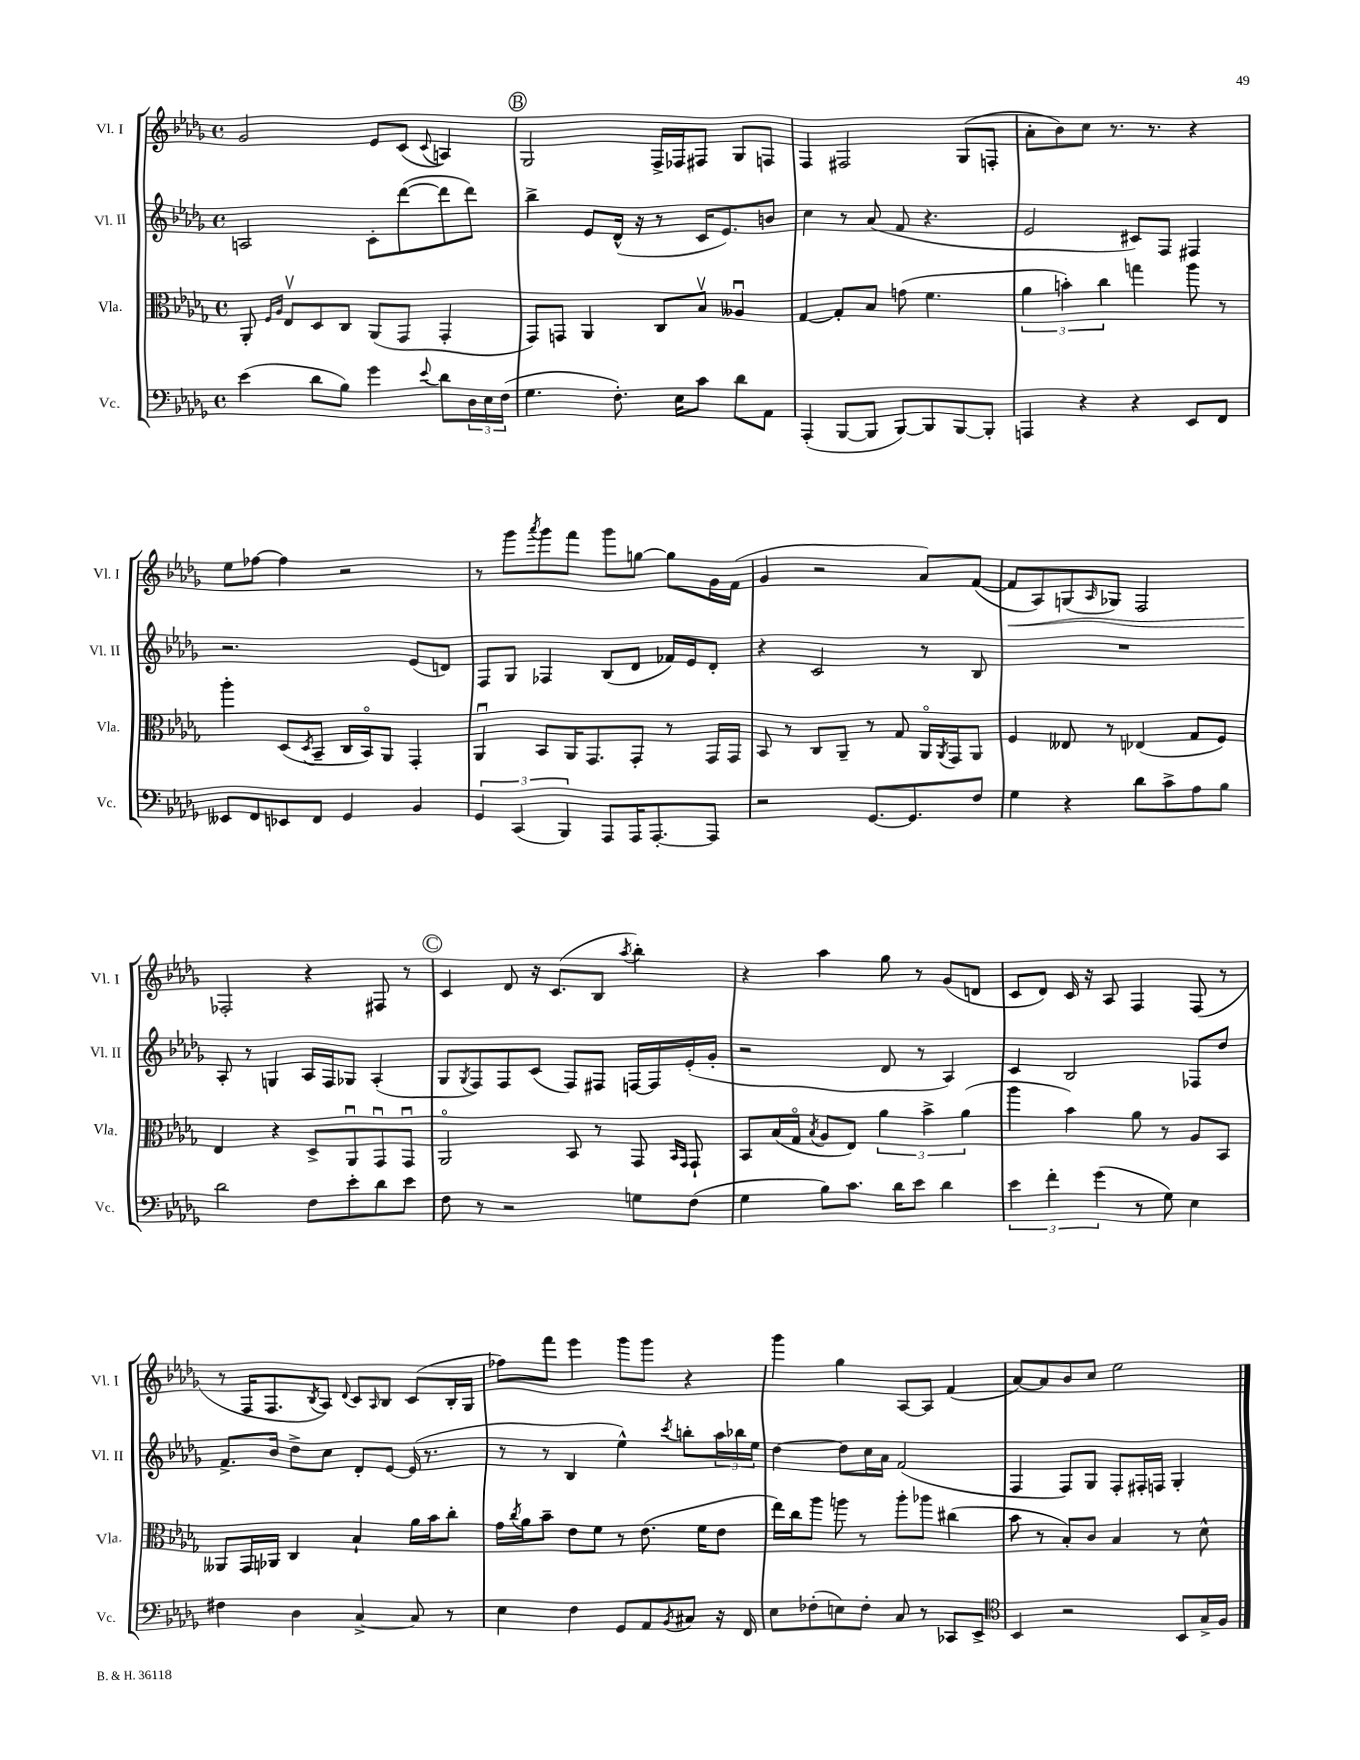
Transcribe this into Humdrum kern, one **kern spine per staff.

**kern	**kern	**kern	**kern
*staff4	*staff3	*staff2	*staff1
*clefF4	*clefC3	*clefG2	*clefG2
*k[b-e-a-d-g-]	*k[b-e-a-d-g-]	*k[b-e-a-d-g-]	*k[b-e-a-d-g-]
*M4/4	*M4/4	*M4/4	*M4/4
*met(c)	*met(c)	*met(c)	*met(c)
(4e-\	8AA-'/	2A/	2g-/
.	16qqF/LL	.	.
.	16qqA-/JJ	.	.
.	8E-v/L	.	.
8d-\L	8D-/	.	.
8B-\J)	8C/J	.	.
4g-\	(8AA-/L	8c'\L	8e-/L
.	8GG-/J	([8ddd-\	(8c/J
8qqe-/	.	.	8qqc/
8d-\L	4GG-'/	8ddd-\]	4A/)
24D-\L	.	8ddd-\J)	.
24E-\	.	.	.
(24F\JJ	.	.	.
=	=	=	=
4.G-\	8GG-/L)	4bb-^\	2G-/
.	8GG/J	.	.
.	4AA-/	8e-/L	.
8.F'\)	.	(16d-^^/Jk	.
.	.	16r	.
.	8C/L	8r	16F^/LL
16E-\LK	.	.	16F-/J
8c\J	8B-v/J	16c/LK	8F#/J
.	.	8.e-/)	.
8d-\L	4A--u/	.	8G-/L
8AA-\J	.	8b/J	8F/J
=	=	=	=
(4AAA-'/	[4G-/	4cc\	4F/
[8BBB-/L	8G-'/]L	8r	2F#/
8BBB-/]J	8B-/J	(8a-/	.
[8BBB-/L)	(8g\	8f/	.
8BBB-/]	4.f\	4.r	.
[8BBB-/	.	.	(8G-/L
8BBB-'/]J	.	.	8F'/J
=	=	=	=
4AAA/	6a-\	2e-/	8a-'\L
.	.	.	8b-\)
.	6b'\)	.	.
4r	.	.	8cc\J
.	6cc\	.	.
.	.	.	8.r
4r	4gg\	8c#/L)	.
.	.	.	8.r
.	.	8F/J	.
8EE-/L	8aa-\	4F#/	4r
8FF/J	8r	.	.
=	=	=	=
8EE--/L	4aa-'\	2.r	8ee-\L
8FF/	.	.	[8ff-\J
8EE-/	(8D-/L	.	4ff-\]
.	8qD-/	.	.
8FF/J	8BB-~/J	.	.
4GG-/	16C/LL	.	2r
.	16BB-o/J)	.	.
.	8AA-/J	.	.
4BB-/	4GG-'/	(8e-/L	.
.	.	8d/J)	.
=	=	=	=
6GG-/	4AA-u/	8F/L	8r
.	.	8G-/J	8ggg-\L
(6CC/	.	.	.
.	.	.	8qaaa-/
.	8BB-/L	4F-/	8ggg-\
6BBB-/)	.	.	.
.	16AA-/K	.	8fff\J
.	8.GG-/	.	.
8AAA-/L	.	(8B-/L	8ggg-\L
16AAA-/K	8GG-'/J	8d-/J	[8gg\J
[8.AAA-'/	.	.	.
.	8r	16f-/LL)	8gg\]L
.	.	16e-/J	.
8AAA-/]J	16GG-/LL	8d-'/J	16g-\L
.	16GG-/JJ	.	(16f\JJ
=	=	=	=
2r	8BB-/	4r	4g-/
.	8r	.	.
.	8C/L	2c/	2r
.	8AA-~/J	.	.
[8.GG-/L	8r	.	.
.	8G-/	.	.
8.GG-/]	.	.	.
.	16AA-o/LL	8r	8a-/L)
.	8qAA-/	.	.
.	16GG-/J	.	.
8F/J	8AA-/J	8B-/	([8f/J
=	=	=	=
4G-\	4F/	1r	8f/]L
.	.	.	8A-/)
4r	8E--/	.	(8G/
.	.	.	16qqA-/
.	8r	.	8G-/J)
8d-\L	(4E-/	.	2F/
8c^\	.	.	.
8A-\	8G-/L	.	.
8B-\J	8F/J)	.	.
=	=	=	=
2d-\	4E-/	8A-'/	2F-'/
.	.	8r	.
.	4r	4G/	.
8F\L	8D-^/L	16A-/LL	4r
.	.	16F/J	.
8e-'\	8AA-u/	8G-/J	.
8d-\	8GG-u/	(4A-'/	8F#/
8e-\J	8GG-u/J	.	8r
=	=	=	=
8F\	2AA-o/	8G-/L	4c/
.	.	8qG-/	.
8r	.	8F/)	.
2r	.	8F/	8d-/
.	.	(8c/J	16r
.	.	.	(8.c/L
.	8BB-/	8F/L)	.
.	8r	8F#/J	8B-/J
.	.	.	8qaa-/
8G\L	8GG-/	[16F/LL	4bb-'\)
.	.	16F/]	.
.	16qqBB-/LL	.	.
.	16qqGG-/JJ	.	.
(8F\J	8GG-`/	(16e-'/	.
.	.	16g-'/JJ	.
=	=	=	=
4G-\	8BB-/L	2r	4r
.	(16B-/L	.	.
.	16G-o/JJ	.	.
.	8qB-/	.	.
8B-\L)	8A-/L	.	4aa-\
8.c\J	8E-/J)	.	.
.	6a-\	8d-/	8gg-\
16d-\LK	.	.	.
8e-\J	.	8r	8r
.	6b-^\	.	.
4d-\	.	4A-/)	(8g-/L
.	(6a-\	.	.
.	.	.	8d/J
=	=	=	=
6e-\	4aa-\	4c/	8c/L
.	.	.	8d-/J)
6f'\	.	.	.
.	4b-\)	2B-/	16c/
.	.	.	16r
(6g-\	.	.	.
.	.	.	8A-/
8r	8a-\	.	4F/
8G-\)	8r	.	.
4E-\	8A-/L	8F-/L	(8F/
.	8BB-/J	8dd-/J	8r
=	=	=	=
4F#\	8AA--/L	8.f^/L	8r
.	16GG-/L	.	16F/LK
.	16AA-/JJ	16b-/Jk	8.F/
4D-\	4C/	8dd-^\L	.
.	.	.	8qB-/
.	.	8cc\J	8A-/J)
.	.	.	8qqd-/
[4C^/	4B-`/	8d-'/L	8c/L
.	.	.	16qqA-/
.	.	[8e-/J	8B-/J
8C/]	16a-\LL	(16e-/]	(8c/L
.	16b-\J	8.r	.
8r	8cc'\J	.	16B-'/L
.	.	.	16G-/JJ
=	=	=	=
4E-\	16g-\LL	8r	8ff-\L)
.	8qcc/	.	.
.	16a-\J	.	.
.	8b-~\J	8r	8fff\J
4F\	8e-\L	4B-/	4eee-\
.	8f\J	.	.
8GG-/L	8r	4ee-^^\)	8ggg-\L
8AA-/	(8.e-\	.	8ggg-\J
8qBB-/	.	8qccc/	.
8C#/J	.	8bb'\L	4r
.	16f\LK	.	.
16r	8e-\J	24aa-\L	.
.	.	24bb-\	.
16FF/	.	.	.
.	.	24ee-\JJ	.
=	=	=	=
8E-\L	16ee-\LL)	[4dd-\	4ggg-\
.	16cc\J	.	.
(8F-'\	8aa-\J	.	.
8E\)	8aa\	8dd-\]L	4gg-\
8F-'\J	8r	16cc\L	.
.	.	16a-\JJ	.
8C/	8aa'\L	(2f/	[8A-/L
8r	8aa-\J	.	8A-/]J
8CC-/L	(4cc#\	.	(4f/
8EE-^/J	.	.	.
=	=	=	=
*clefC4	*	*	*
4BB-/	8b-\	4F/	[8a-/L)
.	8r	.	8a-/]
2r	8B-'/L)	8F/L)	8b-/
.	8c/J	8G-/J	8cc/J
.	4B-/	8F'/L	2ee-\
.	.	16F#'/L	.
.	.	16F/JJ	.
8BB-/L	8r	4G-'/	.
16G-^/L	8d-^^\	.	.
16F/JJ	.	.	.
==	==	==	==
*-	*-	*-	*-
